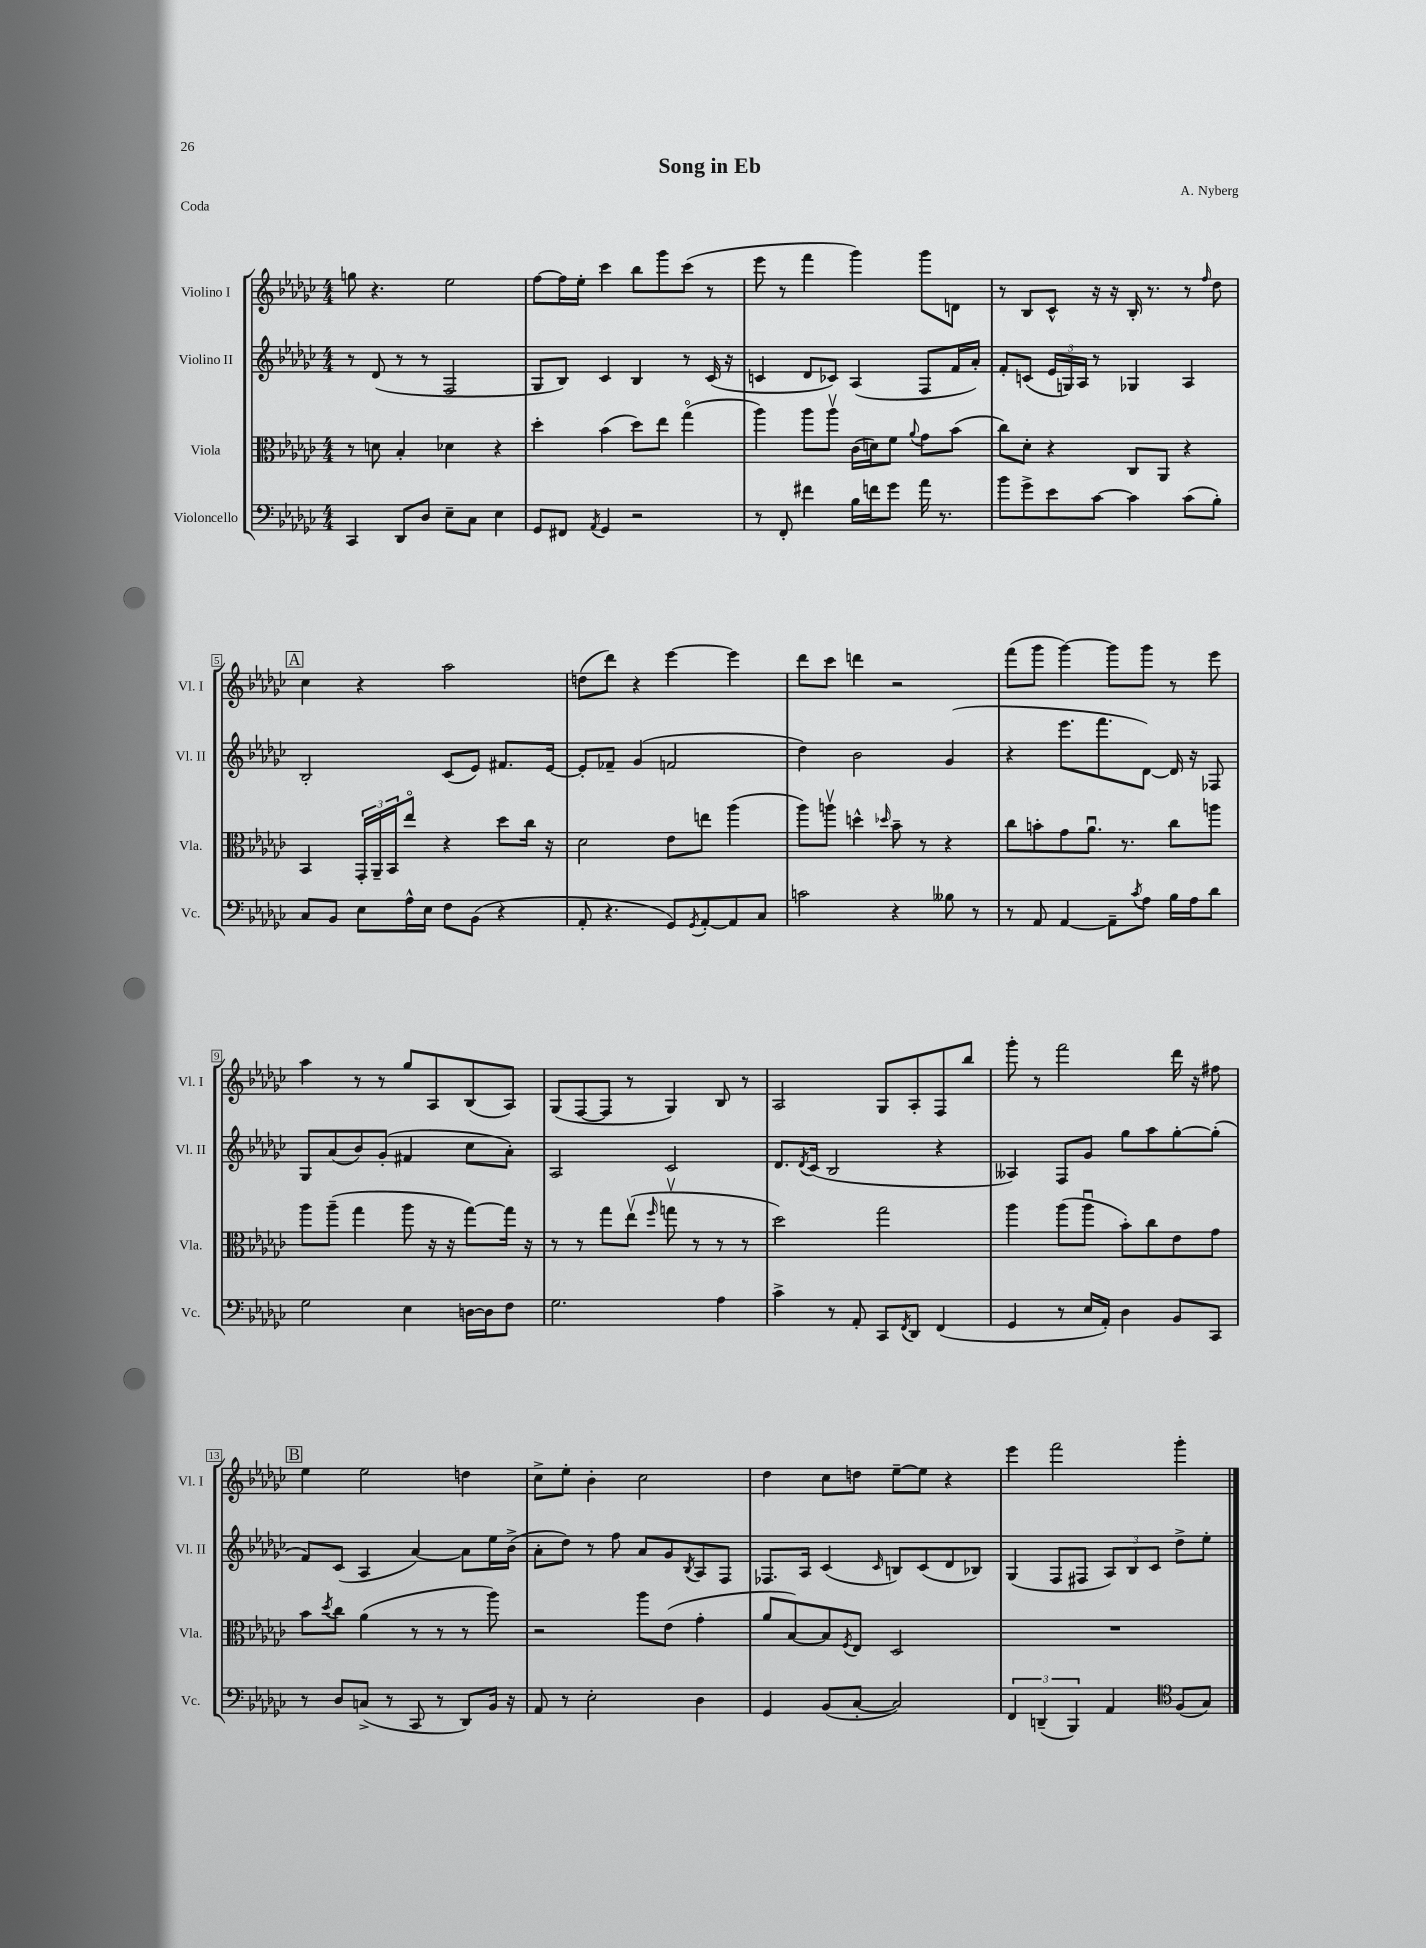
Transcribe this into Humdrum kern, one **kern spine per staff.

**kern	**kern	**kern	**kern
*part4	*part3	*part2	*part1
*staff4	*staff3	*staff2	*staff1
*I"Violoncello	*I"Viola	*I"Violino II	*I"Violino I
*I'Vc.	*I'Vla.	*I'Vl. II	*I'Vl. I
*clefF4	*clefC3	*clefG2	*clefG2
*k[b-e-a-d-g-c-]	*k[b-e-a-d-g-c-]	*k[b-e-a-d-g-c-]	*k[b-e-a-d-g-c-]
*M4/4	*M4/4	*M4/4	*M4/4
=1	=1	=1	=1
4CC-/	8r	8r	8ggn\
.	8dn\	(8d-/	4.r
8DD-/L	4B-'/	8r	.
8D-/J	.	8r	.
8E-~\L	4d-X\	2F/	2ee-\
8C-\J	.	.	.
4E-\	4r	.	.
=2	=2	=2	=2
8GG-/L	4dd-'\	8G-/L	[8ff\L
8FF#X/J	.	8B-/J)	16ff\L]
.	.	.	16ee-'\JJ
8qAA-/	.	.	.
4GG-/	(4b-\	4c-/	4ccc-\
2r	8dd-\L)	4B-/	8bb-\L
.	8ee-\J	.	8ggg-\
.	(4gg-\	8r	(8ccc-\J
.	.	(16c-/	8r
.	.	16r	.
=3	=3	=3	=3
8r	4aa-\)	4cn/	8eee-\
8FF'/	.	.	8r
4f#X\	8aa-\L	8d-/L	4fff\
.	8aa-v\J	8c-X/J)	.
16B-\LL	(16c-\LL	(4A-/	4ggg-\)
16fn\J	16dn\J)	.	.
8g-\J	8f\J	.	.
.	8qqa-/	.	.
16a-\	8g-\L	8F/L	8ggg-\L
8.r	.	.	.
.	(8b-\J	16f/L	8dn\J
.	.	16a-'/JJ)	.
=4	=4	=4	=4
8b-\L	8cc-\L)	8f'/L	8r
8g-^\	8d-'\J	(8cn/J	8B-/L
8e-\	4r	24e-/LL	8c-^^/J
.	.	24Gn/)	.
.	.	24A-/JJ	.
[8c-\J	.	8r	16r
.	.	.	16r
4c-\]	8C-/L	4G-X/	16B-'/
.	.	.	8.r
.	8AA-/J	.	.
(8c-\L	4r	4A-/	8r
.	.	.	16qqff/
8B-'\J)	.	.	8dd-\
!!LO:LB:g=z
!!LO:REH:place=s1:t=A
=5	=5	=5	=5
8C-/L	4BB-/	2B-'/	4cc-\
8BB-/J	.	.	.
8E-\L	24GG-'/LL	.	4r
.	24AA-~/	.	.
.	24BB-/J	.	.
16A-^^\L	8ee-/J	.	.
16E-\JJ	.	.	.
8F\L	4r	(8c-/L	2aa-\
(8BB-\J	.	8e-/J)	.
4r	8dd-\L	8.f#X/L	.
.	16cc-\Jk	.	.
.	16r	[16e-/Jk	.
=6	=6	=6	=6
8AA-'/	2d-\	8e-'/L]	(8ddn\L
4.r	.	8f-X~/J	8ddd-\J)
.	.	(4g-/	4r
8GG-/L)	8e-\L	2fn/	[4eee-\
8qGG-/	.	.	.
[8AA-'/	8een\J	.	.
8AA-/]	(4aa-\	.	4eee-\]
8C-/J	.	.	.
=7	=7	=7	=7
2cn\	8aa-\L)	4dd-\)	8ddd-\L
.	8aanv\J	.	8ccc-\J
.	4ddn^^\	2b-\	4dddn\
.	16qqdd-X/	.	.
4r	8b-~\	.	2r
.	8r	.	.
8B--X\	4r	(4g-/	.
8r	.	.	.
=8	=8	=8	=8
8r	8cc-\L	4r	(8fff\L
8AA-/	8bn'\	.	8ggg-\J
[4AA-/	8g-\	8.eee-\L	[4ggg-\)
.	8.a-u\J	.	.
.	.	8.fff\	.
8AA-~\L]	.	.	8ggg-\L]
.	8.r	.	.
8qc-/	.	.	.
8A-\J	.	[8d-\J)	8ggg-\J
16B-\LL	8cc-\L	16d-/]	8r
16A-\J	.	16r	.
8d-\J	8aan\J	8F-X/	8eee-\
!!LO:LB:g=z
=9	=9	=9	=9
2G-\	8aa-\L	8G-/L	4aa-\
.	(8aa-~\J	(8a-/	.
.	4gg-\	8b-/)	8r
.	.	(8g-'/J	8r
4E-\	8aa-\	4f#X/	8gg-/L
.	16r	.	8A-/
.	16r	.	.
[16Dn\LL	[8gg-\L)	8cc-\L	(8B-/
16D\J]	.	.	.
8F\J	16gg-\Jk]	8a-'\J)	8A-/J)
.	16r	.	.
=10	=10	=10	=10
2.G-\	8r	2A-/	(8G-/L
.	8r	.	[8F/
.	8gg-\L	.	8F/J]
.	(8ee-v\J	.	8r
.	16qqff/	.	.
.	8ggnv\	2c-/	4G-/)
.	8r	.	.
4A-\	8r	.	8B-/
.	8r	.	8r
=11	=11	=11	=11
4c-^\	2dd-\)	8.d-/L	2A-/
.	.	8qd-/	.
.	.	(16c-/Jk	.
8r	.	2B-/	.
8AA-'/	.	.	.
8CC-/L	2gg-\	.	8G-/L
8qFF/	.	.	.
8DD-/J	.	.	8A-'/
(4FF/	.	4r	8F/
.	.	.	8bb-/J
=12	=12	=12	=12
4GG-/	4aa-\	4A--X/)	8ggg-'\
.	.	.	8r
8r	(8aa-\L	8F/L	2fff\
16E-/LL	8aa-u\J	8g-/J	.
16AA-'/JJ)	.	.	.
4D-\	8b-'\L)	8gg-\L	.
.	8cc-\	8aa-\	.
8BB-/L	8e-\	[8gg-'\	16ddd-\
.	.	.	16r
8CC-/J	8g-\J	(8gg-'\J]	8ff#X\
!!LO:LB:g=z
!!LO:REH:place=s1:t=B
=13	=13	=13	=13
8r	8b-\L	8f/L)	4ee-\
.	8qdd-/	.	.
8D-/L	8cc-\J	(8c-/J	.
(8Cn^/J	(4a-\	4A-/	2ee-\
8r	.	.	.
8CC-/	8r	[4a-/)	.
8r	8r	.	.
8DD-/L)	8r	8a-\L]	4ddn\
16BB-/Jk	8aa-\)	16ee-\L	.
16r	.	(16b-^\JJ	.
=14	=14	=14	=14
8AA-/	2r	8a-'\L	8cc-^\L
8r	.	8dd-\J)	8ee-'\J
2E-'\	.	8r	4b-'\
.	.	8ff\	.
.	8aa-\L	8a-/L	2cc-\
.	(8e-\J	8g-/	.
.	.	8qB-/	.
4D-\	4g-'\	8A-/	.
.	.	8F/J	.
=15	=15	=15	=15
4GG-/	8a-/L	8.F-X/L	4dd-\
.	[8B-/)	.	.
.	.	16A-/Jk	.
(8BB-/L	8B-/]	(4c-/	8cc-\L
.	8qF/	.	.
[8C-'/J	8E-/J	.	8ddn\J
.	.	16qqc-/	.
2C-/])	2D-/	8Bn/L)	[8ee-~\L
.	.	(8c-/	8ee-\J]
.	.	8d-/	4r
.	.	8B-X/J)	.
=16	=16	=16	=16
6FF/	1r	(4G-/	4eee-\
(6DDn~/	.	.	.
.	.	8F/L	2fff\
6BBB-/)	.	.	.
.	.	8F#X/J	.
4AA-/	.	12A-/L)	.
.	.	12B-/	.
.	.	12c-/J	.
*clefC4	*	*	*
(8F/L	.	8dd-^\L	4ggg-'\
8G-/J)	.	8ee-'\J	.
==	==	==	==
*-	*-	*-	*-
